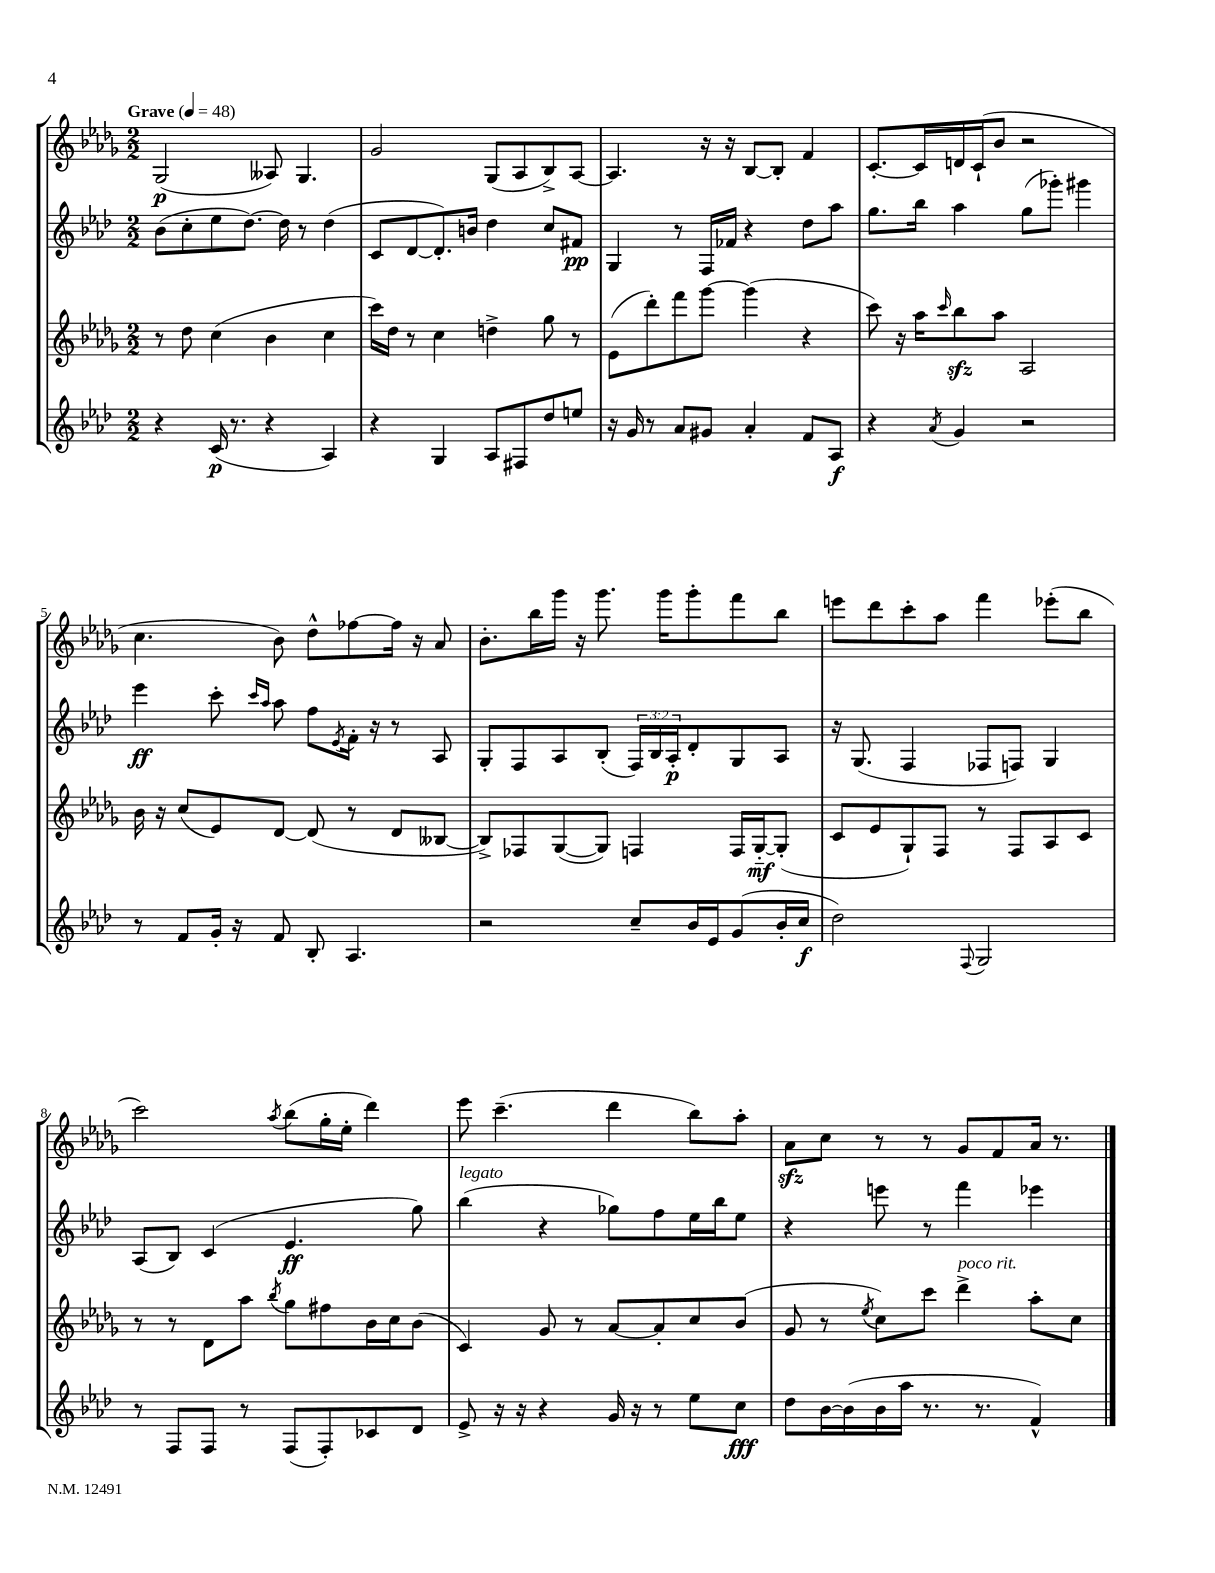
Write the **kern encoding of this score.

**kern	**kern	**kern	**kern
*staff4	*staff3	*staff2	*staff1
*clefG2	*clefG2	*clefG2	*clefG2
*k[b-e-a-d-]	*k[b-e-a-d-g-]	*k[b-e-a-d-]	*k[b-e-a-d-g-]
*M2/2	*M2/2	*M2/2	*M2/2
*MM48	*MM48	*MM48	*MM48
4r	8r	(8b-	(2G-
.	8dd-	8cc'	.
(16c	(4cc	8ee-	.
8.r	.	.	.
.	.	[8.dd-)	.
4r	4b-	.	8A--)
.	.	16dd-]	.
.	.	8r	4.G-
4A-)	4cc	(4dd-	.
=	=	=	=
4r	16ccc)	8c	2g-
.	16dd-	.	.
.	8r	[8d-	.
4G	4cc	8.d-'])	.
.	.	16b	.
8A-	4dd^	4dd-	(8G-
8F#	.	.	8A-
8dd-	8gg-	8cc	8B-^)
8ee	8r	8f#	[8A-
=	=	=	=
16r	(8e-	4G	4.A-]
16g	.	.	.
8r	8ddd-')	.	.
8a-	8fff	8r	.
8g#	[8ggg-	16F	16r
.	.	16f-	16r
4a-'	(4ggg-]	4r	[8B-
.	.	.	8B-']
8f	4r	8dd-	4f
8A-	.	8aa-	.
=	=	=	=
4r	8ccc)	8.gg	[8.c'
.	16r	.	.
.	16aa-	16bb-	16c]
8qa-	16qqccc	.	.
4g	8bb-	4aa-	16d
.	.	.	(16c`
.	8aa-	.	8b-
2r	2A-	(8gg	2r
.	.	8ggg-')	.
.	.	4ggg#	.
=	=	=	=
8r	16b-	4eee-	4.cc
.	16r	.	.
8f	(8cc	.	.
16g'	8e-)	8ccc'	.
16r	.	.	.
.	.	16qqccc	.
.	.	16qqaa-	.
8f	[8d-	8aa-	8b-)
8B-'	(8d-]	8ff	8dd-^^
.	.	8qe-	.
4.A-	8r	16f'	[8ff-
.	.	16r	.
.	8d-	8r	16ff-]
.	.	.	16r
.	[8B--	8A-	8a-
=	=	=	=
2r	8B--^])	8G'	8.b-'
.	8F-	8F	.
.	.	.	16bb-
.	([8G-	8A-	16ggg-
.	.	.	16r
.	8G-])	(8B-'	8.ggg-
8cc~	4F	24F)	.
.	.	24B-	.
.	.	.	16ggg-
.	.	24A-'	.
16b-	.	8d-'	8ggg-'
16e-	.	.	.
(8g	16F	8G	8fff
.	[16G-'~	.	.
16b-'	(8G-']	8A-	8bb-
16cc	.	.	.
=	=	=	=
2dd-)	8c	16r	8eee
.	.	(8.G	.
.	8e-	.	8ddd-
.	8G-`)	4F	8ccc'
.	8F	.	8aa-
8qqF	.	.	.
2G	8r	8F-	4fff
.	8F	8F)	.
.	8A-	4G	(8eee-'
.	8c	.	8bb-
=	=	=	=
8r	8r	(8A-	2ccc)
8F	8r	8B-)	.
8F	8d-	(4c	.
8r	8aa-	.	.
.	8qbb-	.	8qaa-
(8F	8gg-	4.e-	(8bb-
8F')	8ff#	.	16gg-'
.	.	.	16ee-'
8c-	16b-	.	4ddd-)
.	16cc	.	.
8d-	(8b-	8gg)	.
=	=	=	=
8e-^	4c)	(4bb-	8eee-
16r	.	.	(4.ccc~
16r	.	.	.
4r	8g-	4r	.
.	8r	.	.
16g	[8a-	8gg-)	4ddd-
16r	.	.	.
8r	8a-']	8ff	.
8ee-	8cc	16ee-	8bb-)
.	.	16bb-	.
8cc	(8b-	8ee-	8aa-'
=	=	=	=
8dd-	8g-	4r	8a-
[16b-	8r	.	8cc
(16b-]	.	.	.
.	8qee-	.	.
16b-	8cc)	8eee	8r
16aa-	.	.	.
8.r	8ccc	8r	8r
.	4ddd-^	4fff	8g-
8.r	.	.	.
.	.	.	8f
4f^^)	8aa-'	4eee-	16a-
.	.	.	8.r
.	8cc	.	.
==	==	==	==
*-	*-	*-	*-
